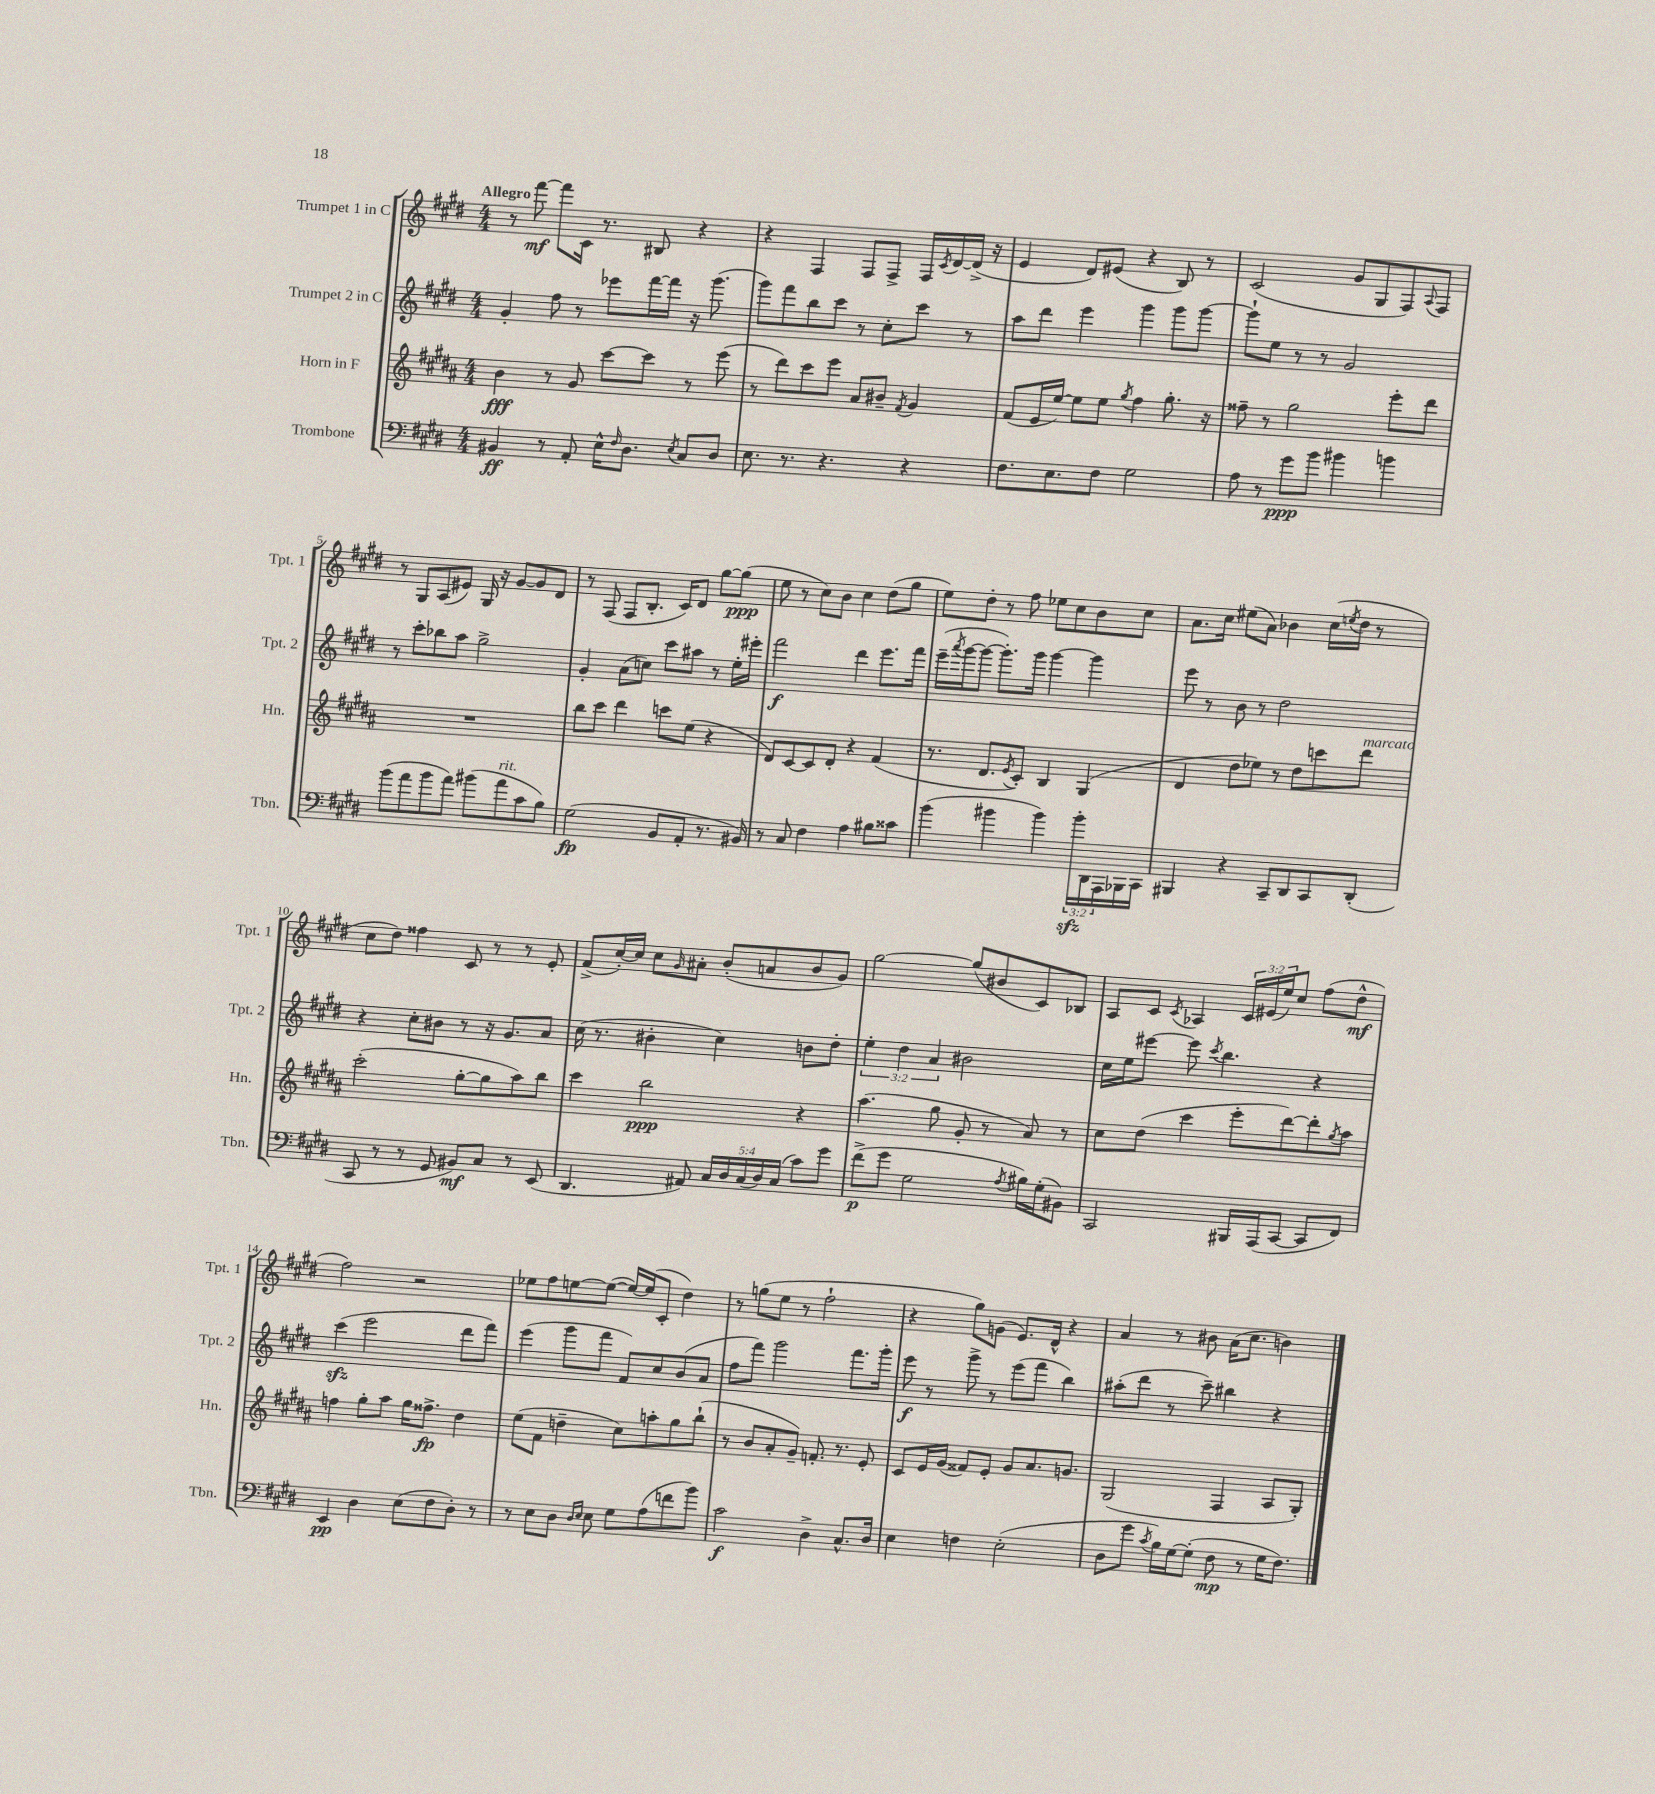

**kern	**dynam	**kern	**dynam	**kern	**dynam	**kern	**dynam
*part4	*part4	*part3	*part3	*part2	*part2	*part1	*part1
*staff4	*staff4	*staff3	*staff3	*staff2	*staff2	*staff1	*staff1
*I"Trombone	*	*I"Horn in F	*	*I"Trumpet 2 in C	*	*I"Trumpet 1 in C	*
*I'Tbn.	*	*I'Hn.	*	*I'Tpt. 2	*	*I'Tpt. 1	*
*clefF4	*	*clefG2	*	*clefG2	*	*clefG2	*
*k[f#c#g#d#]	*	*k[f#c#g#d#a#]	*	*k[f#c#g#d#]	*	*k[f#c#g#d#]	*
*M4/4	*	*M4/4	*	*M4/4	*	*M4/4	*
=1	=1	=1	=1	=1	=1	=1	=1
!	!	!	!	!	!	!LO:TX:a:B:t=Allegro	!
4BB#X/	ff	4b\	fff	4g#'/	.	8r	.
.	.	.	.	.	.	[8fff#\	mf
8r	.	8r	.	8ff#\	.	8fff#\L]	.
8AA'/	.	8g#/	.	8r	.	16c#\Jk	.
.	.	.	.	.	.	8.r	.
16E^^\KL	.	[8ccc#\L	.	8eee-X\L	.	.	.
16qqF#/	.	.	.	.	.	.	.
8.D#\J	.	.	.	.	.	.	.
.	.	8ccc#\J]	.	[16fff#\L	.	8B#X/	.
.	.	.	.	16fff#\JJ]	.	.	.
8qE/	.	.	.	.	.	.	.
8C#/L	.	8r	.	16r	.	4r	.
.	.	.	.	(8.ggg#\	.	.	.
8D#/J	.	(8eee\	.	.	.	.	.
=2	=2	=2	=2	=2	=2	=2	=2
8.E\	.	8r	.	8ggg#\L)	.	4r	.
.	.	8ddd#\L)	.	8fff#\	.	.	.
8.r	.	.	.	.	.	.	.
.	.	8ccc#\	.	8bb\	.	4F#/	.
4.r	.	8eee\J	.	8ccc#\J	.	.	.
.	.	8a#/L	.	8r	.	8F#/L	.
.	.	8b#X~/J	.	8cc#'\L	.	8F#^/J	.
.	.	8qf#/	.	.	.	.	.
4r	.	4g#/	.	8ccc#\J	.	16F#/LL	.
.	.	.	.	.	.	8qc#/	.
.	.	.	.	.	.	[16d#/	.
.	.	.	.	8r	.	(16d#^/JJ]	.
.	.	.	.	.	.	16r	.
=3	=3	=3	=3	=3	=3	=3	=3
8.F#\L	.	(8f#/L	.	8aa\L	.	4e/	.
.	.	16e/L	.	8ddd#\J	.	.	.
8.E\	.	[16ee/JJ)	.	.	.	.	.
.	.	8ee\L]	.	4eee\	.	8d#/L)	.
8F#\J	.	8ee\J	.	.	.	(8e#X/J	.
.	.	8qgg#/	.	.	.	.	.
2G#\	.	4ff#\	.	4ggg#\	.	4r	.
.	.	8.gg#'\	.	8ggg#\L	.	8B/)	.
.	.	.	.	[8ggg#\J	.	8r	.
.	.	16r	.	.	.	.	.
=4	=4	=4	=4	=4	=4	=4	=4
8A\	.	8ff##X~\	.	8ggg#`\L]	.	(2c#/	.
8r	.	8r	.	8ee\J	.	.	.
8g#\L	ppp	2gg#\	.	8r	.	.	.
8b\J	.	.	.	8r	.	.	.
4b#X\	.	.	.	2g#/	.	8g#/L	.
.	.	.	.	.	.	8G#/	.
4bn\	.	8eee'\L	.	.	.	8F#/)	.
.	.	.	.	.	.	8qqA/	.
.	.	8ddd#\J	.	.	.	8F#/J	.
!!LO:LB:g=z
=5	=5	=5	=5	=5	=5	=5	=5
(8b\L	.	1r	.	8r	.	8r	.
8a\	.	.	.	8ccc#'\L	.	8G#/L	.
8b\	.	.	.	8bb-X\	.	(8A/	.
8a\J)	.	.	.	8aa\J	.	8e#X/J)	.
(8b#X\L	.	.	.	2gg#^\	.	16G#/	.
.	.	.	.	.	.	16r	.
!LO:TX:a:i:t=rit.	!	!	!	!	!	!	!
8a\	.	.	.	.	.	[8g#/L	.
8c#\	.	.	.	.	.	8g#/]	.
8B\J)	.	.	.	.	.	8d#/J	.
=6	=6	=6	=6	=6	=6	=6	=6
(2G#\	fp	8bb\L	.	4g#'/	.	8r	.
.	.	8ccc#\J	.	.	.	(8F#/	.
.	.	4ddd#\	.	(8a\L	.	8F#/L	.
.	.	.	.	8ccn\J)	.	8.B'/J	.
8BB/L	.	8cccn\L	.	8ccc#\L	.	.	.
.	.	.	.	.	.	16c#/KL)	.
8AA'/J	.	(8ee\J	.	8aa#X\J	.	8d#/J	.
8.r	.	4r	.	8r	.	[8gg#\L	.
.	.	.	.	16ee'\LL	.	(8gg#\J]	ppp
16BB#X/)	.	.	.	16eee#X'\JJ	.	.	.
=7	=7	=7	=7	=7	=7	=7	=7
8r	.	8d#/L)	.	2fff#\	f	8ee\	.
8C#/	.	[8c#/	.	.	.	8r	.
4F#\	.	8c#/]	.	.	.	8cc#\L)	.
.	.	8d#'/J	.	.	.	8b\J	.
4A\	.	4r	.	4ddd#\	.	4cc#\	.
8B#X\L	.	(4f#/	.	8.eee\L	.	(8dd#\L	.
8c##X\J	.	.	.	.	.	8gg#\J	.
.	.	.	.	16fff#\Jk	.	.	.
=8	=8	=8	=8	=8	=8	=8	=8
(4b\	.	8.r	.	(16eee~\LL	.	8ee\L)	.
.	.	.	.	8qaaa/	.	.	.
.	.	.	.	[16ggg#\J	.	.	.
.	.	.	.	8ggg#\J_	.	8dd#'\J	.
.	.	8.d#/L	.	.	.	.	.
4b#X\	.	.	.	8.ggg#'\L])	.	8r	.
.	.	8qe/	.	.	.	.	.
.	.	8c#'/J)	.	.	.	8ff#\	.
.	.	.	.	16ggg#\Jk	.	.	.
4b#\)	.	4B/	.	[4ggg#\	.	8ee-X\L	.
.	.	.	.	.	.	8cc#\	.
24b#zz'\LL	.	(4G#/	.	4ggg#\]	.	8b\	.
24DD#\	.	.	.	.	.	.	.
24AAA\	.	.	.	.	.	.	.
16BBB-X\	.	.	.	.	.	8cc#\J	.
16CC#\JJ	.	.	.	.	.	.	.
=9	=9	=9	=9	=9	=9	=9	=9
4BBB#X/	.	4d#/	.	8eee\	.	8.a\L	.
.	.	.	.	8r	.	.	.
.	.	.	.	.	.	16cc#\Jk	.
4r	.	8dd#\L	.	8b\	.	(8ee#X\L	.
.	.	8ee-X\J)	.	8r	.	8a\J)	.
8CC#~/L	.	8r	.	2dd#\	.	4b-X\	.
8DD#/	.	8dd#\L	.	.	.	.	.
8CC#/	.	8cccn\	.	.	.	(16cc#\LL	.
.	.	.	.	.	.	8qeen/	.
.	.	.	.	.	.	16dd#\JJ	.
!	!	!LO:TX:a:i:t=marcato	!	!	!	!	!
(8DD#'/J	.	8ddd#\J	.	.	.	8r	.
!!LO:LB:g=z
=10	=10	=10	=10	=10	=10	=10	=10
8CC#/	.	(2ccc#'\	.	4r	.	8cc#\L	.
8r	.	.	.	.	.	8dd#\J)	.
8r	.	.	.	8cc#'\L	.	4ff##X\	.
8GG#/	.	.	.	8b#X\J	.	.	.
8BB#X/L)	mf	[8gg#'\L	.	8r	.	8c#/	.
8C#/J	.	8gg#\]	.	16r	.	8r	.
.	.	.	.	8.g#/L	.	.	.
8r	.	8aa#\)	.	.	.	8r	.
(8EE/	.	8bb\J	.	8a/J	.	8e'/	.
=11	=11	=11	=11	=11	=11	=11	=11
4.DD#/	.	4ccc#\	.	(16cc#\	.	(8f#^/L	.
.	.	.	.	8.r	.	.	.
.	.	.	.	.	.	[16cc#'/L)	.
.	.	.	.	.	.	16cc#/JJ]	.
.	.	2bb\	ppp	4b#X'\	.	8cc#\L	.
.	.	.	.	.	.	16qqg#/	.
8AA#X/)	.	.	.	.	.	8a#X'\J	.
20C#/LL	.	.	.	4cc#\)	.	(8b'/L	.
20D#/	.	.	.	.	.	.	.
(20C#/	.	.	.	.	.	.	.
.	.	.	.	.	.	8an/	.
20D#/)	.	.	.	.	.	.	.
(20C#/JJ	.	.	.	.	.	.	.
8c#\L)	.	4r	.	8bn\L	.	8b/	.
8g#\J	.	.	.	8dd#'\J	.	8g#/J)	.
=12	=12	=12	=12	=12	=12	=12	=12
(8f#^\L	p	(4.aa#\	.	6ee'\	.	[2gg#\	.
8g#\J	.	.	.	.	.	.	.
.	.	.	.	6dd#\	.	.	.
2G#\	.	.	.	.	.	.	.
.	.	.	.	6a/	.	.	.
.	.	8gg#\	.	.	.	.	.
.	.	8g#'/	.	2b#X\	.	(8gg#/L]	.
.	.	8r	.	.	.	8b#X/	.
8qA/	.	.	.	.	.	.	.
16B#X\LL)	.	8a#/)	.	.	.	8c#/)	.
(16G#'\J	.	.	.	.	.	.	.
8BB#X\J)	.	8r	.	.	.	8B-X/J	.
=13	=13	=13	=13	=13	=13	=13	=13
2CC#/	.	8cc#\L	.	16cc#\LL	.	8A/L	.
.	.	.	.	16ee\J	.	.	.
.	.	(8dd#\J	.	[8eee#X\J	.	8c#/J	.
.	.	.	.	.	.	8qc#/	.
.	.	4ccc#\	.	8eee#\]	.	4A-X/	.
.	.	.	.	8qccc#/	.	.	.
.	.	.	.	4.bb\	.	.	.
16BBB#X/LL	.	8eee'\L	.	.	.	24c#/LL	.
.	.	.	.	.	.	(24e#X/	.
(16AAA/J	.	.	.	.	.	.	.
.	.	.	.	.	.	24ee/J)	.
[8CC#/J	.	[8ddd#\)	.	.	.	8cc#/J	.
8CC#/L]	.	8ddd#'\]	.	4r	.	(8ff#\L	.
.	.	8qgg#/	.	.	.	.	.
8FF#/J)	.	8aa#\J	.	.	.	8dd#^^\J	mf
!!LO:LB:g=z
=14	=14	=14	=14	=14	=14	=14	=14
4EE/	pp	4ffn\	.	(4ccc#zz\	.	2ff#\)	.
4D#\	.	8gg#'\L	.	2eee\	.	.	.
.	.	8aa#\J	.	.	.	.	.
(8E\L	.	16gg#\KL	.	.	.	2r	.
.	.	8.ff##X^\J	fp	.	.	.	.
8F#\	.	.	.	.	.	.	.
8D#'\J)	.	4dd#\	.	8ddd#\L	.	.	.
8r	.	.	.	8fff#\J)	.	.	.
=15	=15	=15	=15	=15	=15	=15	=15
8r	.	(8ee\L	.	(4eee\	.	8ee-X\L	.
8E\L	.	8f#\J	.	.	.	8ff#\	.
8D#\J	.	4ddn~\	.	8ggg#\L	.	[8een\	.
16qqD#/LL	.	.	.	.	.	.	.
16qqE/JJ	.	.	.	.	.	.	.
8E\	.	.	.	8fff#\J	.	(8ee\J_	.
8G#\L	.	8cc#\L)	.	8f#/L)	.	16ee/LL_)	.
.	.	.	.	.	.	(16ee/J]	.
(8A\	.	8aan'\	.	8cc#/	.	8c#'/J	.
8fn\	.	8gg#\	.	(8b/	.	4dd#\)	.
8b\J)	.	(8bb`\J	.	8a/J	.	.	.
=16	=16	=16	=16	=16	=16	=16	=16
2c#\	f	8r	.	8ff#\L	.	8r	.
.	.	8b/L	.	8fff#\J)	.	(8ggn\L	.
.	.	8a#'/	.	2ggg#\	.	8ee\J	.
.	.	8g#~/J)	.	.	.	8r	.
4D#^\	.	8.fn'/	.	.	.	2ff#`\	.
.	.	8.r	.	.	.	.	.
8.C#^^/L	.	.	.	8.fff#\L	.	.	.
.	.	8e'/	.	.	.	.	.
16D#/Jk	.	.	.	16ggg#'\Jk	.	.	.
=17	=17	=17	=17	=17	=17	=17	=17
4E\	.	8c#/L	.	8eee\	f	4r	.
.	.	16e/L	.	8r	.	.	.
.	.	(16g#/JJ	.	.	.	.	.
4Fn\	.	8f##X/L)	.	8ggg#^\	.	8gg#\L)	.
.	.	8e'/J	.	8r	.	(8gn\J	.
(2E'\	.	8g#/L	.	(8eee\L	.	8.e/L)	.
.	.	8.a#/	.	8fff#\J	.	.	.
.	.	.	.	.	.	16d#^^/Jk	.
.	.	.	.	4bb\)	.	4r	.
.	.	8.gn/J	.	.	.	.	.
=18	=18	=18	=18	=18	=18	=18	=18
8D#\L	.	(2G#/	.	(8aa#X'\L	.	4a/	.
8g#\J	.	.	.	8ddd#\J	.	.	.
8qc#/	.	.	.	.	.	.	.
16B\LL)	.	.	.	8r	.	8r	.
[16G#\J	.	.	.	.	.	.	.
(8G#'\J]	.	.	.	8ccc#~\)	.	8b#X\	.
8F#\	mp	4F#/	.	4bb#X\	.	(16a\KL	.
.	.	.	.	.	.	8.cc#\J	.
8r	.	.	.	.	.	.	.
16G#\KL	.	8A#/L	.	4r	.	4bn\)	.
8.F#\J)	.	.	.	.	.	.	.
.	.	8G#'/J)	.	.	.	.	.
==	==	==	==	==	==	==	==
*-	*-	*-	*-	*-	*-	*-	*-
